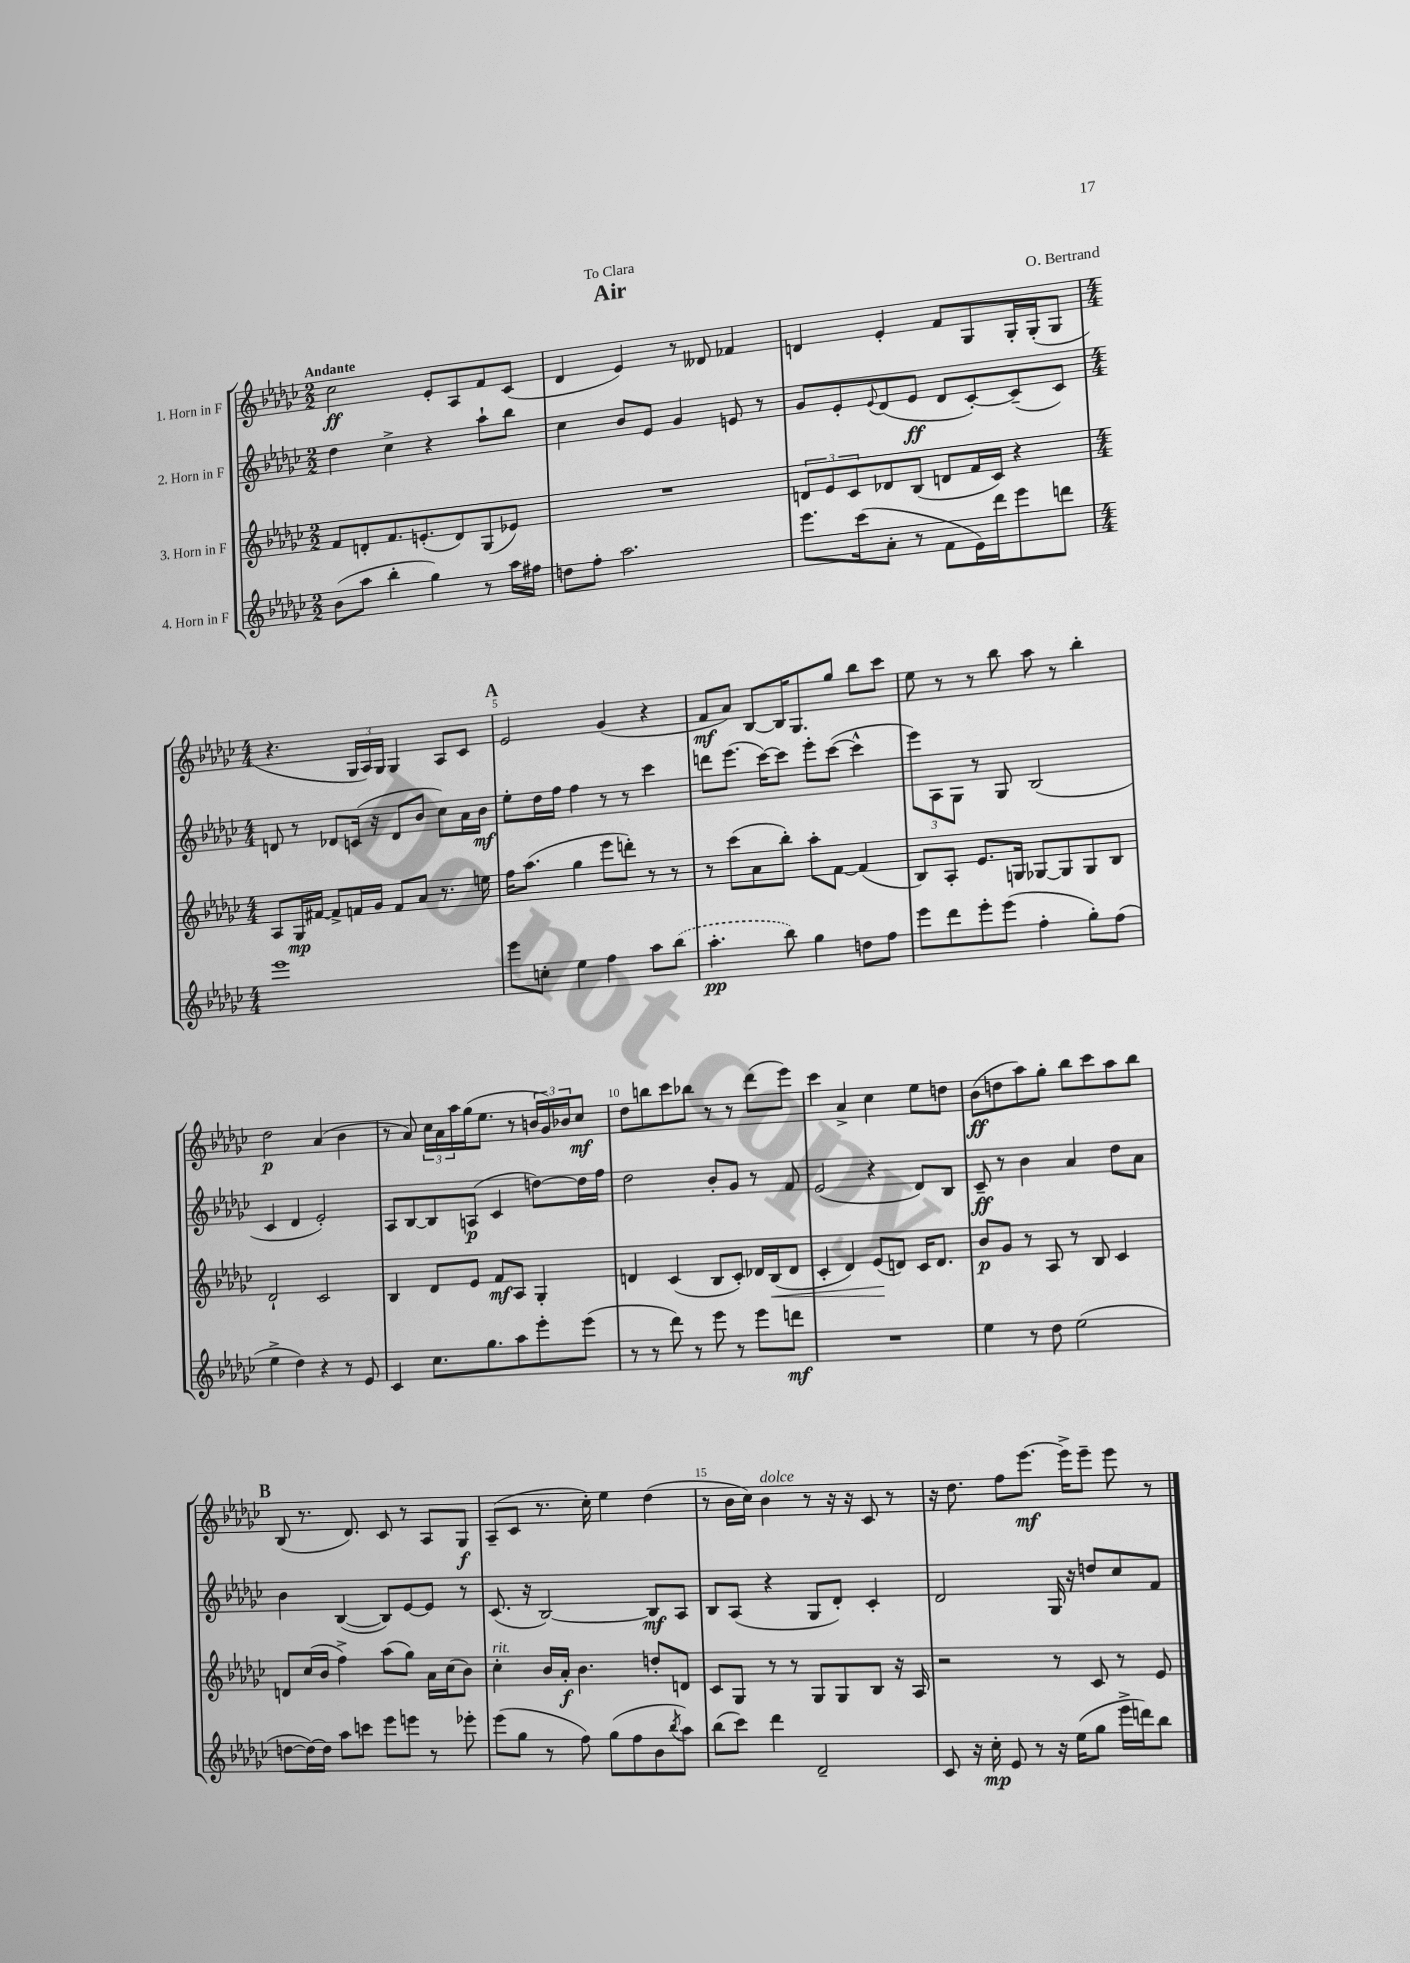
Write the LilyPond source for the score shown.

\header { title = "Air" composer = "O. Bertrand" dedication = "To Clara" }
<<
\new StaffGroup <<
\new Staff = "s0" \with { instrumentName = "1. Horn in F" } {
    \clef treble \key ges \major \numericTimeSignature \time 2/2 \tempo "Andante"
    ces''2\ff ees'8-. aes8 f'8 ces'8( |
    des'4 ees'4) r8 deses'8 fes'4 |
    d'4 ees'4-. f'8 ges8 ges16-. ges16-.( ges8 |
    \numericTimeSignature \time 4/4 r4. \tuplet 3/2 { ges16 aes16) ges16 } ges4 aes8 ces'8 |
    \mark \markup { \bold "A" } ees'2 ges'4( r4 |
    f'8\mf aes'8) bes8~ bes16 ges8. ges''8 bes''8 ces'''8 |
    ees''8 r8 r8 bes''8 aes''8 r8 bes''4-. |
    des''2\p aes'4( bes'4 |
    r8 aes'8) \tuplet 3/2 { ces''16 aes'16 aes''16 } ges''16( ees''8. r8 \tuplet 3/2 { b'16 ges'16) bes'16 } ces''8\mf |
    des''8 b''8 ces'''8 bes''8 r8 r8 des'''8( ees'''8) |
    ces'''4 aes'4-> ces''4 ees''8 d''8 |
    bes'8\ff( d''8 aes''8) ges''8-. bes''8 ces'''8 aes''8 bes''8 |
    \mark \markup { \bold "B" } bes8( r8. des'8.) ces'8 r8 aes8 ges8\f |
    aes8--( ces'8 r8. ces''16-.) ees''4 des''4( |
    r8 bes'16 ces''16) bes'4^\markup { \italic "dolce" } r8 r16 r16 ces'8 r8 |
    r16 des''8. f''8 ees'''8.~\mf ees'''16-> ees'''8-- ees'''8 r8 \bar "|." |
}
\new Staff = "s1" \with { instrumentName = "2. Horn in F" } {
    \clef treble \key ges \major \numericTimeSignature \time 2/2
    des''4 ces''4-> r4 aes''8-! bes''8 |
    ces''4 bes'8 ees'8 ges'4 e'8 r8 |
    ges'8 ees'8-. \appoggiatura { ees'8 } des'8( ees'8\ff des'8 ces'8~-.) ces'8--( ces'8) |
    \numericTimeSignature \time 4/4 d'8 r8 des'8 c'16( r16 des'8 bes'8 ces''8) aes'16 bes'16\mf |
    \mark \markup { \bold "A" } ees''8-. des''16 f''16 f''4 r8 r8 ces'''4 |
    d'''8 ees'''8.( ces'''16~) ces'''8 ees'''8-. ces'''8~( ces'''4-^ |
    \tuplet 3/2 { ees'''8) aes8 ges8 } r8 ges8 bes2( |
    ces'4 des'4 ees'2-.) |
    aes8 bes8~ bes8 a8\p( ces'4 d''8~) d''16 f''16 |
    des''2 bes'8-. ges'8 r8 f'8 |
    ees'2( r4 des'8) bes8 |
    ces'8--\ff r8 bes'4 aes'4 des''8 aes'8 |
    \mark \markup { \bold "B" } bes'4 bes4~( bes8) ees'8~ ees'8 r8 |
    ces'8.( r16 bes2~) bes8\mf aes8 |
    bes8 aes8( r4 ges8 des'8-.) ces'4-. |
    des'2 ges16 r16 d''8 ces''8 f'8 \bar "|." |
}
\new Staff = "s2" \with { instrumentName = "3. Horn in F" } {
    \clef treble \key ges \major \numericTimeSignature \time 2/2
    f'8 d'8-. f'8. e'8.-.( d'8) ges8( ees'8) |
    R1 |
    \tuplet 3/2 { d'8 ees'8 ces'8 } des'8 bes8( d'8 f'16 ces'16) r4 |
    \numericTimeSignature \time 4/4 aes8 ges16\mp fis'16~ fis'8-> f'16 ges'16 f'8 aes'8 r8. e''16 |
    \mark \markup { \bold "A" } f''16 aes''8.( ges''4 ees'''8 d'''8-.) r8 r8 |
    r8 ces'''8( aes'8 bes''8-.) aes''8-. f'8~ f'4( |
    bes8) aes8-. ees'8. g16 ges8~ ges8 ges8 bes8 |
    des'2-! ces'2 |
    bes4 des'8 ees'8 f'8\mf aes8 ges4-. |
    d'4 ces'4( bes8 ces'8-.) des'16 bes16\<( des'8 |
    ces'4-. des'4) ees'8\!( d'8) ces'16 d'8. |
    bes'8\p ges'8 r8 aes8 r8 bes8 ces'4 |
    \mark \markup { \bold "B" } d'8 ces''16( bes'16 f''4->) aes''8( ges''8) aes'16 ces''16( bes'8) |
    ces''4-.^\markup { \italic "rit." } bes'16 aes'16-.\f bes'4. d''8-. d'8 |
    ces'8 ges8 r8 r8 ges8 ges8 bes8 r16 aes16 |
    r2 r8 ces'8 r8 ees'8 \bar "|." |
}
\new Staff = "s3" \with { instrumentName = "4. Horn in F" } {
    \clef treble \key ges \major \numericTimeSignature \time 2/2
    bes'8( aes''8 bes''4-. ges''4) r8 aes''16 fis''16 |
    d''8 f''8-. aes''2. |
    ees'''8. ces'''16( aes'8-. r8 f'8 ees'16) des'''16 ees'''8 d'''8 |
    \numericTimeSignature \time 4/4 ees'''1 |
    \mark \markup { \bold "A" } ees'''8 c''8-. ees''4 f''4 aes''8 \once \slurDashed bes''8( |
    aes''4.-.\pp bes''8) ges''4 d''8 f''8 |
    ees'''8 des'''8 ees'''8-. ees'''8( f''4-. ges''8-.) f''8( |
    ees''4-> des''4) r4 r8 ees'8 |
    ces'4 ces''8. ges''8. aes''8 ees'''8-. ees'''8( |
    r8 r8 des'''8) r8 ees'''8 r8 ees'''8 d'''8\mf |
    R1 |
    ees''4 r8 des''8 ees''2( |
    \mark \markup { \bold "B" } d''8~ d''16~) d''16 aes''8 c'''8 ees'''8 e'''8 r8 ees'''8-. |
    ees'''8( ges''8 r8 f''8) ges''8( f''8 bes'8 \acciaccatura { bes''8 } aes''8) |
    bes''8( ces'''8) des'''4 des'2-- |
    ces'8 r16 ces''16-.\mp ees'8 r8 r16 ees''16( ges''8 ees'''16-> d'''16) bes''8 \bar "|." |
}
>>
>>
\layout { \context { \Score \override BarNumber.break-visibility = ##(#f #t #t) barNumberVisibility = #(every-nth-bar-number-visible 5) } }
